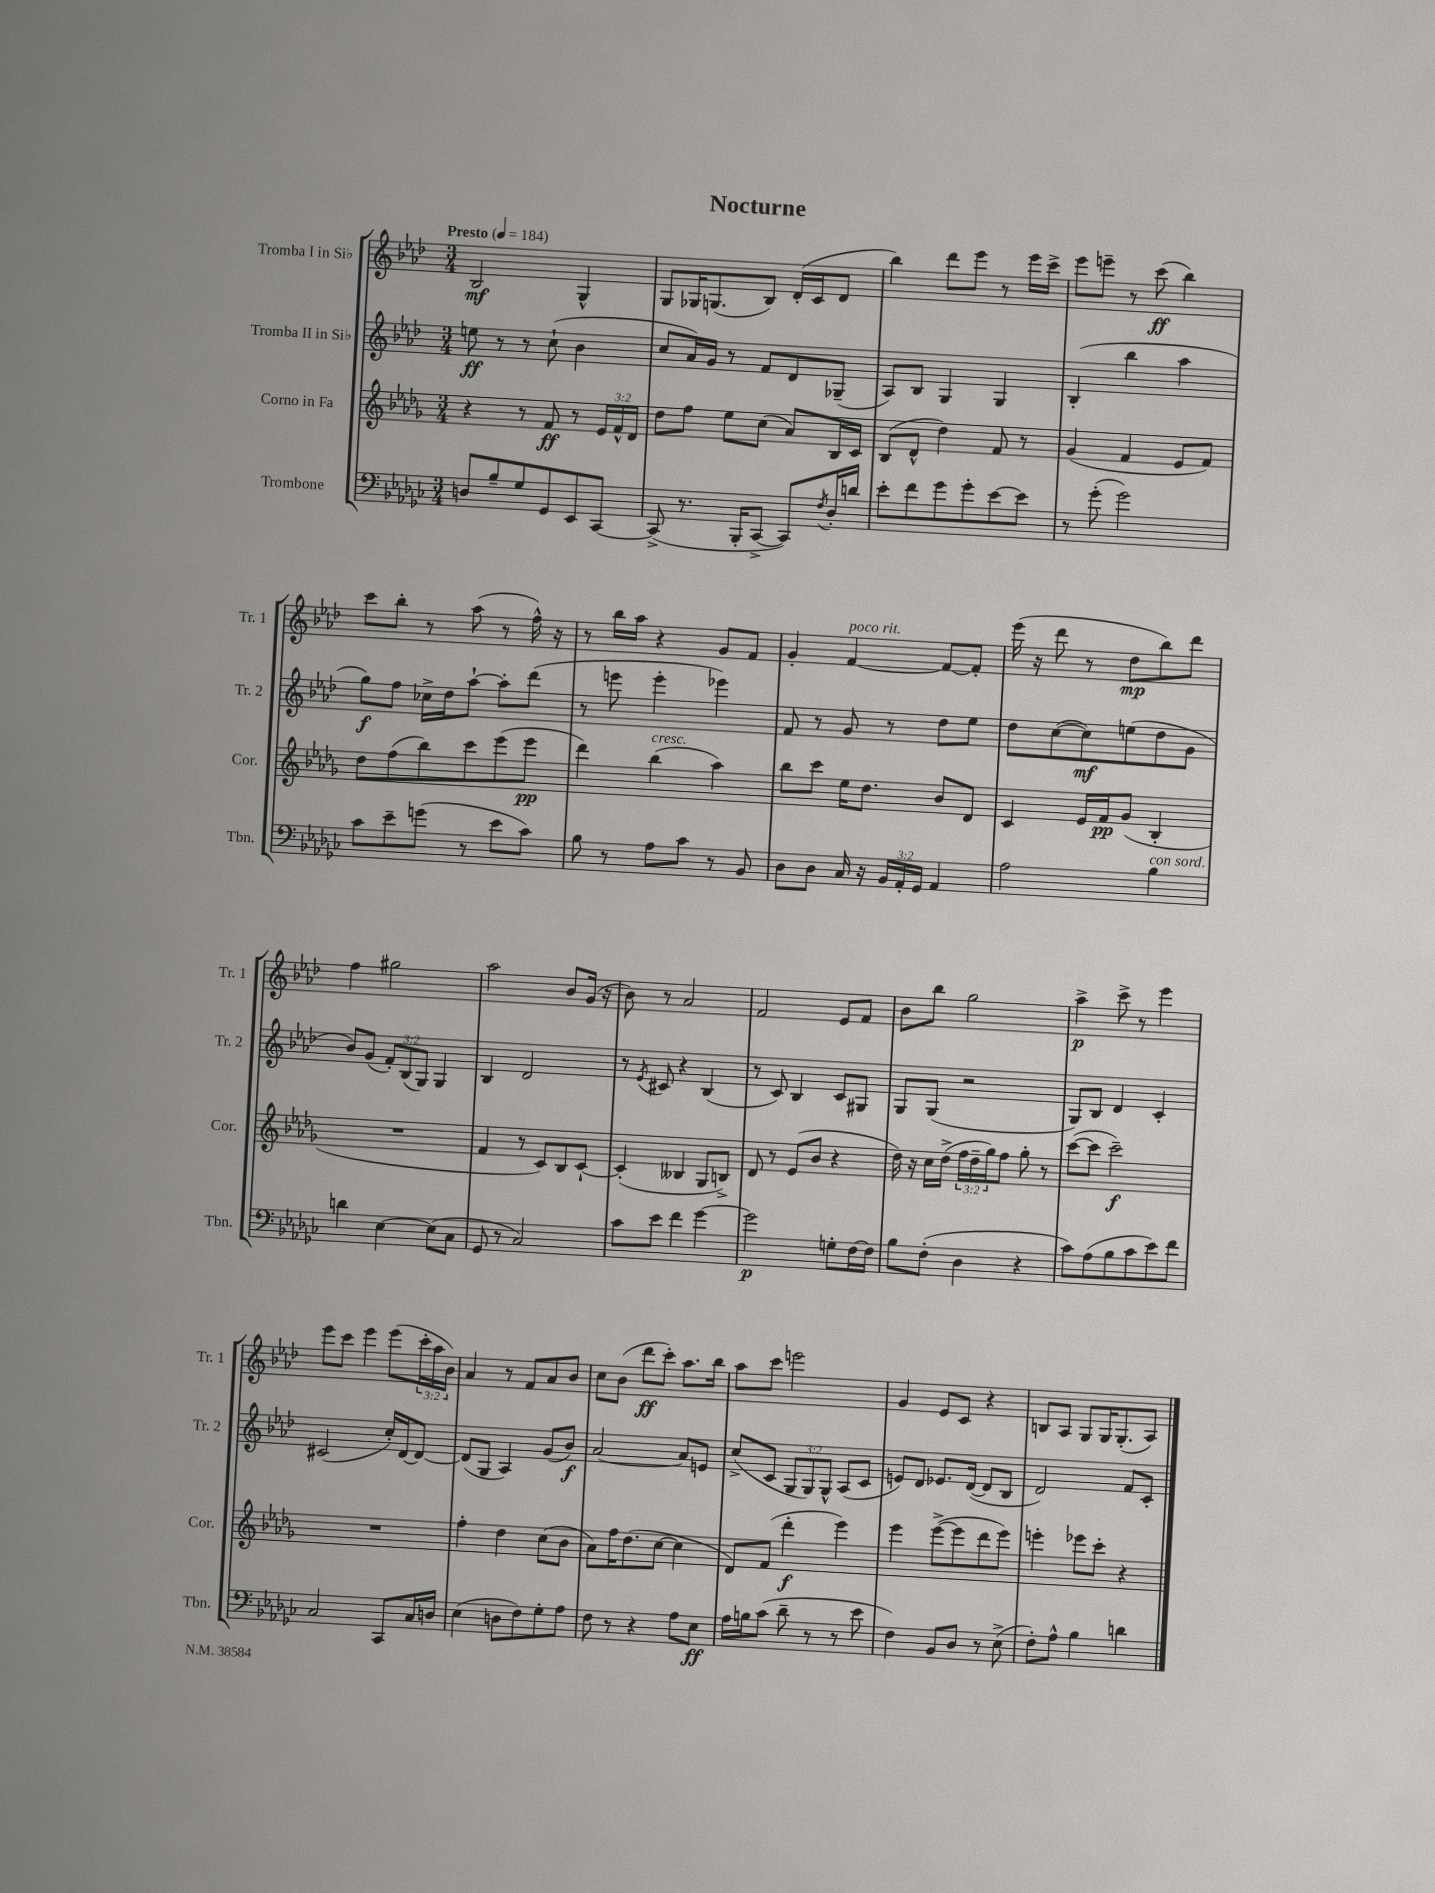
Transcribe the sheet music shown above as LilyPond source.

\header { title = "Nocturne" }
<<
\new StaffGroup <<
\new Staff = "s0" \with { instrumentName = "Tromba I in Sib" shortInstrumentName = "Tr. 1" } {
    \clef treble \key aes \major \numericTimeSignature \time 3/4 \override Staff.TupletNumber.text = #tuplet-number::calc-fraction-text \tempo "Presto" 4 = 184
    bes2\mf g4-^ |
    g8 ges16 g8.( bes8) des'16-.( c'16 des'8 |
    bes''4) des'''8 ees'''8 r8 ees'''16 c'''16-> |
    ees'''8 e'''8-- r8 c'''8\ff( bes''4) |
    c'''8 bes''8-. r8 aes''8( r8 f''16-^) r16 |
    r8 bes''16 aes''16 r4 g'8 f'8 |
    g'4-. f'4~^\markup { \italic "poco rit." } f'8~ f'8-. |
    ees'''16( r16 des'''8 r8 des''8\mp bes''8) des'''8 |
    f''4 gis''2 |
    aes''2 bes'8 g'16( r16 |
    bes'8) r8 aes'2 |
    f'2 ees'8 f'8 |
    bes'8 bes''8 g''2 |
    aes''4->\p c'''8-> r8 ees'''4 |
    ees'''8 c'''8 ees'''4 ees'''8( \tuplet 3/2 { c'''16-. aes''16 bes'16) } |
    aes'4 r8 f'8 aes'8 bes'8 |
    c''8 bes'8( des'''8\ff c'''8-.) aes''8. bes''16 |
    aes''8 c'''8 e'''2 |
    g'4 ees'8 c'8 r4 |
    b8 aes8 g8 g16 g8.-.( aes8) \bar "|." |
}
\new Staff = "s1" \with { instrumentName = "Tromba II in Sib" shortInstrumentName = "Tr. 2" } {
    \clef treble \key aes \major \numericTimeSignature \time 3/4 \override Staff.TupletNumber.text = #tuplet-number::calc-fraction-text
    e''8\ff r8 r8 c''8-!( bes'4 |
    c''8 aes'16) g'16 r8 f'8 des'8 ges8--( |
    aes8) bes8 g4 g4 |
    bes4-.( bes''4 aes''4 |
    g''8\f) f''8 ces''16-> des''16 aes''8~-! aes''8-. des'''8( |
    r8 e'''8 e'''4-. ees'''4) |
    f'8 r8 g'8 r8 des''8 ees''8 |
    des''8 c''8~( c''8\mf) e''8( des''8 g'8 |
    bes'8) g'8( \tuplet 3/2 { f'8-.) bes8( g8) } g4 |
    bes4 des'2 |
    r8 \acciaccatura { ees'8 } cis'8 r4 bes4( |
    r8 c'8) bes4 c'8 gis8 |
    g8 g8( r2 |
    g8) bes8 des'4 c'4-. |
    cis'2( c''16-.) des'16~ des'8~ |
    des'8( g8 aes4) g'8( bes'8\f) |
    aes'2~ aes'8 e'8 |
    c''8->( c'8 \tuplet 3/2 { g8 g8) g8-^ } aes8( c'8 |
    e'8) des'8 ees'8. des'16~( des'8 bes8 |
    des'2) f'8 c'8-. \bar "|." |
}
\new Staff = "s2" \with { instrumentName = "Corno in Fa" shortInstrumentName = "Cor." } {
    \clef treble \key des \major \numericTimeSignature \time 3/4 \override Staff.TupletNumber.text = #tuplet-number::calc-fraction-text
    r4 r8 f'8\ff r8 \tuplet 3/2 { ees'16 f'16-^ des'16 } |
    des''8 f''8 ees''8 c''8( aes'8) bes16 c'16 |
    bes8( des'8-^ des''4) f'8 r8 |
    ges'4( f'4 ees'8 f'8) |
    des''8 f''8( bes''8) c'''8 ees'''8( ees'''8\pp |
    des'''4) bes''4^\markup { \italic "cresc." }( aes''4) |
    bes''8 c'''8 ees''16 des''8. bes'8 des'8 |
    c'4 ees'16 f'16\pp ges'8( bes4-. |
    R2. |
    f'4 r8 c'8) bes8 c'8~-! |
    c'4-.( beses4 ges8 b8->) |
    des'8 r8 ees'8( bes'8 r4 |
    des''16) r16 c''16 des''16->( \tuplet 3/2 { f''16 des''16-- ges''16) } f''8 ges''8-. r8 |
    c'''8~( c'''8 c'''2--\f) |
    R2. |
    f''4-. des''4 c''8( bes'8 |
    aes'8) f''16 des''8.( c''8~ c''4 |
    des'8) f'8( des'''4-.\f ees'''4) |
    ees'''4 ees'''8~->( ees'''8 des'''8 ees'''8) |
    e'''4-. ees'''8 c'''8-. r4 \bar "|." |
}
\new Staff = "s3" \with { instrumentName = "Trombone" shortInstrumentName = "Tbn." } {
    \clef bass \key ges \major \numericTimeSignature \time 3/4 \override Staff.TupletNumber.text = #tuplet-number::calc-fraction-text
    d8 bes8-- ges8 ges,8 ees,8 ces,8~ |
    ces,8->( r8. bes,,16-. ces,8~-> ces,8) \acciaccatura { f8 } des16-. d'16 |
    ees'8-. f'8 ges'8 ges'8-. ees'8~ ees'8 |
    r8 ges'8-.( ges'2) |
    ces'8 ees'8-- g'8( r8 ees'8 ces'8) |
    bes8 r8 aes8 ces'8 r8 bes,8 |
    des8 des8 ces16 r16 \tuplet 3/2 { bes,16 aes,16-. ges,16 } aes,4 |
    aes2 bes4^\markup { \italic "con sord." } |
    d'4 ees4~ ees8( ces8 |
    ges,8 r8 ces2) |
    ces'8 ees'8 f'4 ges'4~ |
    ges'2\p g8-. f16~ f16 |
    bes8 f8-.( des4 r4 |
    ces'8) aes8( bes8 ces'8 ees'8) f'8 |
    ces2 ces,8 ces16 d16 |
    ees4( d8 f8) ges8-. aes8 |
    f8 r8 r4 aes8 ees8\ff |
    aes16 b16 ces'8( des'8-- r8 r8 ees'8 |
    f4) bes,8 des8 r8 ees8->( |
    f8-.) aes8-^ bes4 d'4 \bar "|." |
}
>>
>>
\layout { \context { \Score \remove "Bar_number_engraver" } }
